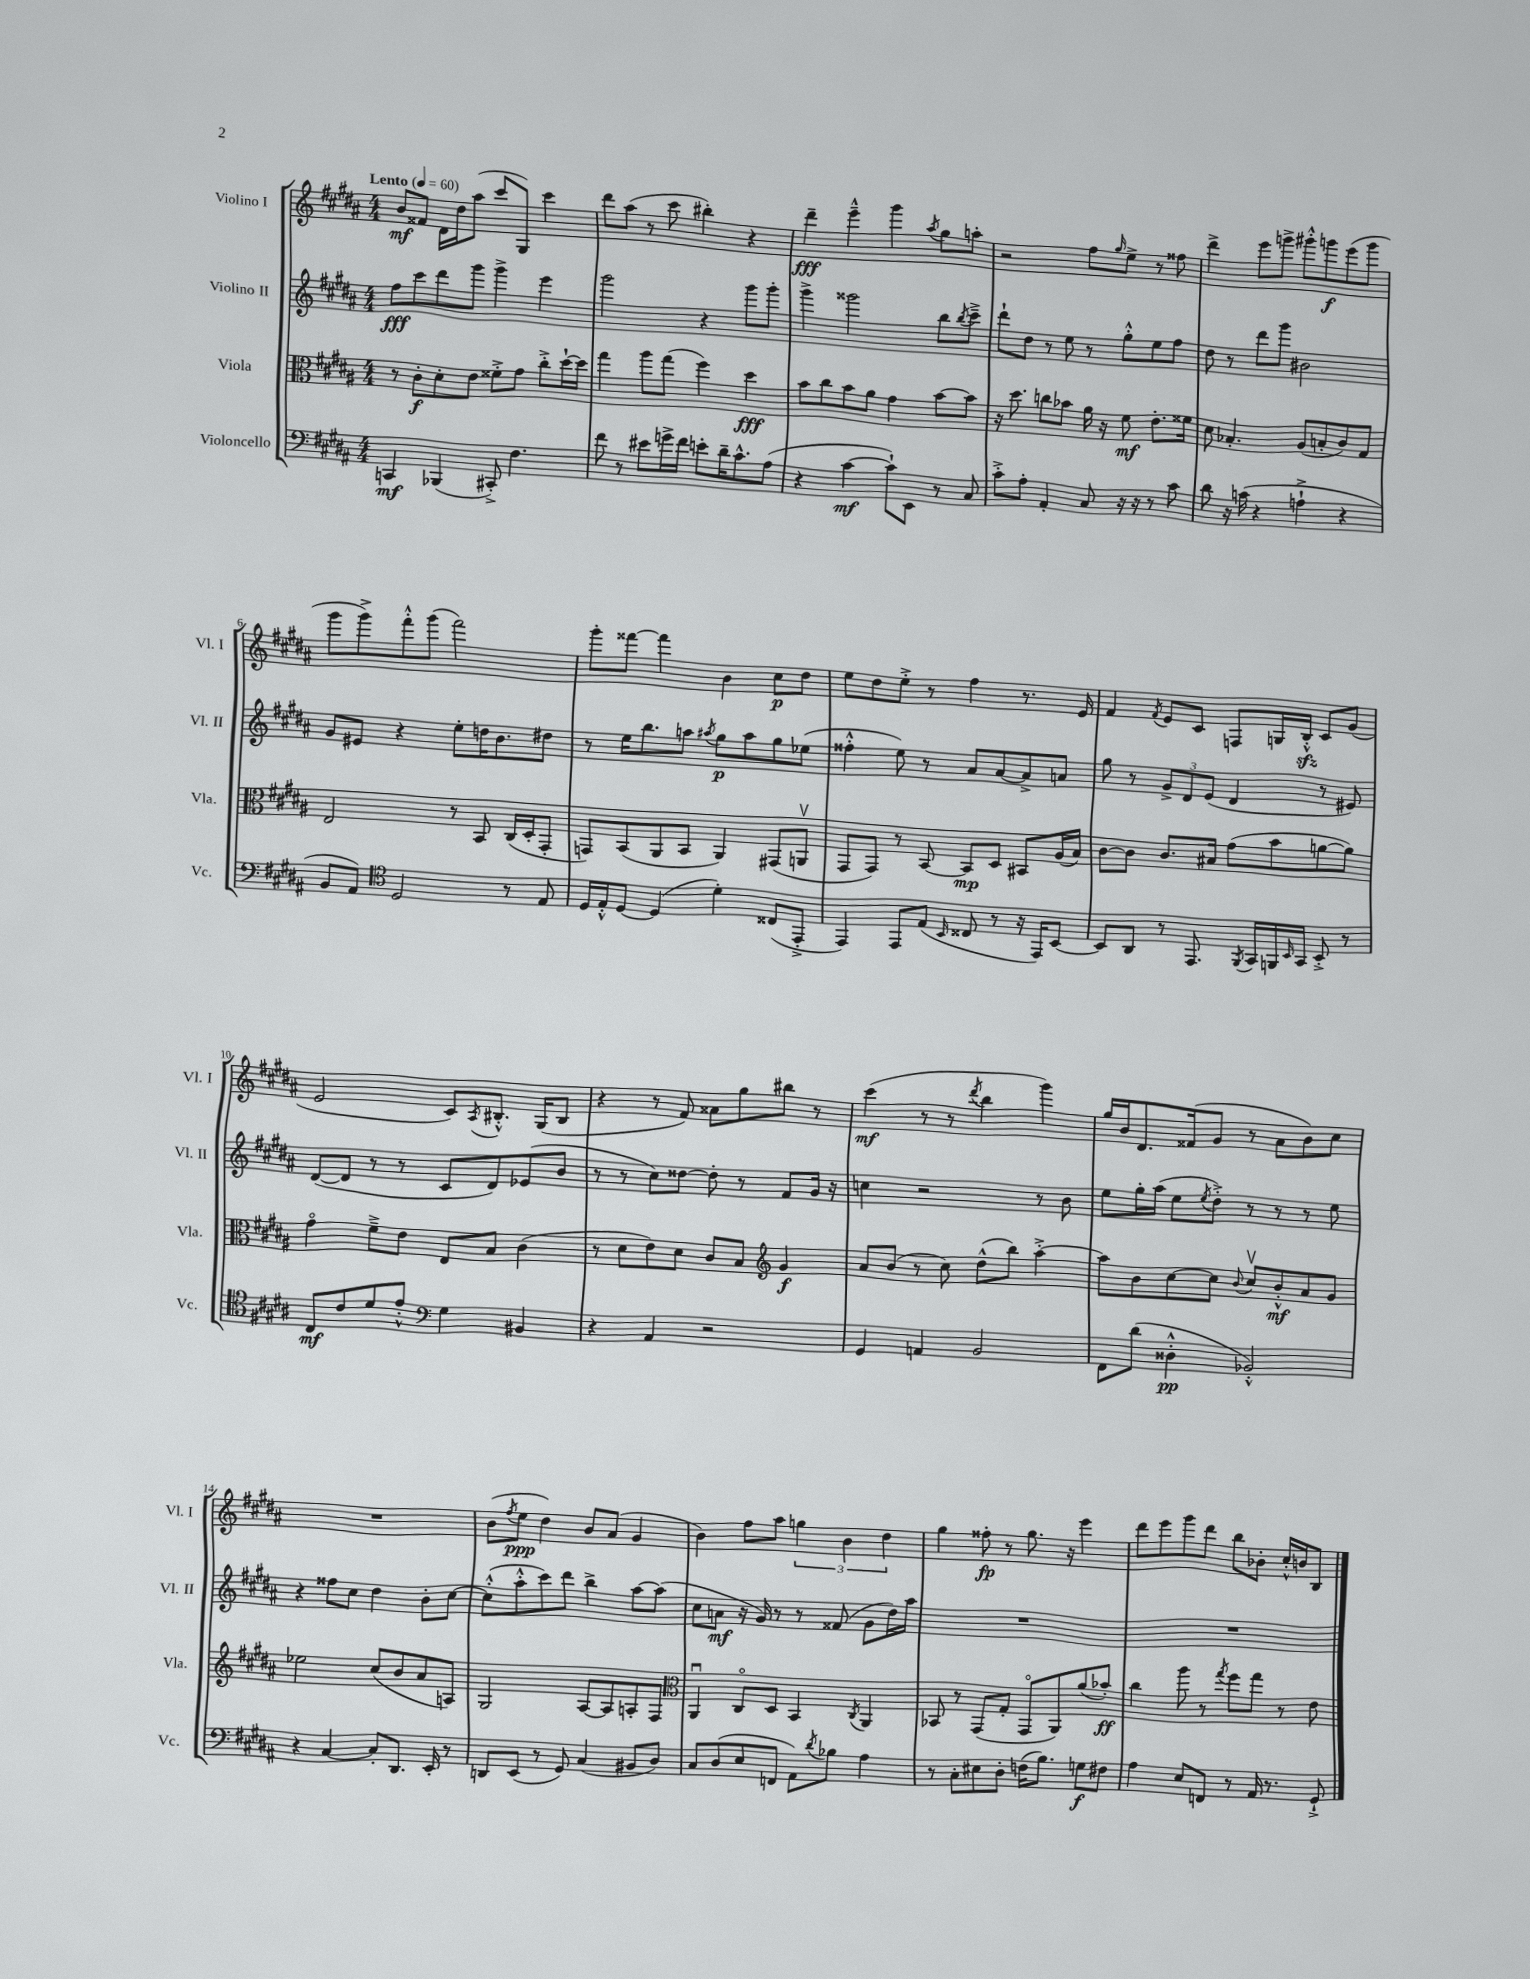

**kern	**kern	**kern	**kern
*staff4	*staff3	*staff2	*staff1
*clefF4	*clefC3	*clefG2	*clefG2
*k[f#c#g#d#a#]	*k[f#c#g#d#a#]	*k[f#c#g#d#a#]	*k[f#c#g#d#a#]
*M4/4	*M4/4	*M4/4	*M4/4
*MM60	*MM60	*MM60	*MM60
4CC	8r	8ff#	8b
.	8c#'	8ccc#	8f##
(4BBB-	8d#'	8ddd#	16d#
.	.	.	16dd#
.	8e	8ggg#	(8aa#
8CC#'^)	8f##'^	4ggg#^	8ccc#
4.F#	8g#	.	8G#)
.	8cc#'^	4eee	4ccc#
.	[16dd#`	.	.
.	16dd#]	.	.
=	=	=	=
8f#	4gg#	2ggg#	8ddd#
8r	.	.	(8aa#
8e#	8aa#	.	8r
16g^	(8gg#	.	8ccc#
16f#	.	.	.
8e'	4ff#)	4r	4bb#')
16d#~	.	.	.
8.c#^^	.	.	.
.	4dd#	8ggg#	4r
(8A#	.	8ggg#'	.
=	=	=	=
4r	8b	4ggg#^	4ddd#~
.	8cc#	.	.
[4c#	8b	2ggg##	4eee~^^
.	8a#	.	.
8c#`])	4g#	.	4ggg#
8EE	.	.	.
.	.	.	8qaa#
8r	[8b	8bb	8gg#
.	.	8qbb	.
8C#	8b]	8ccc#~^	8aa'
=	=	=	=
8c#'^	16r	8ddd#`	2r
.	8.dd#	.	.
8A#'	.	8dd#	.
4AA#'	8cc	8r	.
.	8b-	8ee	.
8C#	16a#	8r	8ff#
.	16r	.	.
.	.	.	16qqgg#
16r	8f#	8gg#'^^	8ee^
16r	.	.	.
8r	8.e'	8ee	8r
8c#	.	8ff#	8ff##
.	16f##	.	.
=	=	=	=
8d#	8d#	8dd#	4ddd#^
16r	4.B-'	8r	.
(16c	.	.	.
4r	.	8ddd#	8eee
.	.	8ggg#	8ggg^
4A`^	(8A#	2b#	8ggg#'^^
.	8B'	.	8ggg
4r	8c#)	.	(8eee
.	8G#	.	8ggg
=	=	=	=
8BB	2E	8g#	8ggg#
8AA#)	.	8e#	8ggg#^)
*clefC4	*	*	*
2D#	.	4r	8fff#'^^
.	.	.	(8ggg#
.	8r	8ee'	2fff#)
.	8BB	16dd	.
.	.	8.b	.
8r	(16C#	.	.
.	16D#'	.	.
8E	8GG#'	8dd#	.
=	=	=	=
16D#	8GG)	8r	8ggg#'
16E'^^	.	.	.
[8D#	(8BB	16ee	[8fff##
.	.	8.bb	.
(4D#]	8AA#	.	4fff##]
.	8BB	8aa	.
.	.	8qaa#	.
4d#')	4AA#)	8gg#	4b
.	.	8aa#	.
(8C##	(8GG#	8gg#	8cc#
8EE'^	8AAv	(8ee-	8dd#
=	=	=	=
4EE)	8GG#	4ff##'^^	8ee
.	8GG#)	.	8dd#
8EE	8r	8ee)	8ee'^
(8E	[8BB	8r	8r
16qqBB	.	.	.
8C##	8BB]	8a#	4ff#
8r	8D#	[8a#	.
16r	8BB#	8a#^]	8.r
16EE)	.	.	.
[8BB	(16A#	8a	.
.	16B)	.	16e
=	=	=	=
8BB]	[8c#	8gg#	4f#
8AA#	8c#]	8r	.
.	.	.	8qf#
8r	8.c#	12g#^	8e
.	.	12d#	.
8.EE	.	.	8c#
.	.	(12e	.
.	16B#	.	.
.	(8g#	4d#	8F
8qFF#	.	.	.
16GG#	.	.	.
16FF	8b	.	16G
16qqBB	.	.	.
16GG#	.	.	16B'^^
8BB'^	[8a	8r	8c#
8r	8a])	8e#)	(8g#
=	=	=	=
8C#	4g#o	([8d#	2e
8c#	.	8d#]	.
8d#	8f#~^	8r	.
8e'^^	8e	8r	.
*clefF4	*	*	*
4G#	8E	8c#	8c#)
.	.	.	8qA#
.	8B	8d#)	8.B#'^^
4BB#	(4c#	(8e-	.
.	.	.	(16G#
.	.	8b	8B#
=	=	=	=
4r	8r	8r	4r
.	8d#	8r	.
4AA#	8e)	8cc#)	8r
.	8d#	[8dd##	8f#)
2r	8c#	8dd##']	8a##
.	8B	8r	8gg#
*	*clefG2	*	*
.	4g#	8f#	8bb#
.	.	16g#	8r
.	.	16r	.
=	=	=	=
4GG#	8a#	4cc	(4ccc#
.	(8b	.	.
4AA	8r	2r	8r
.	8cc#)	.	8r
.	.	.	8qddd#
2BB	(8dd#^^	.	4bb
.	8bb)	.	.
.	[4aa#'^	8r	4ggg#)
.	.	8b	.
=	=	=	=
8FF#	8aa#]	8ee	16gg#
.	.	.	16b
(8d#	8b	16gg#'	8.d#
.	.	(16aa#	.
4D##'^^	[8cc#	8ee	.
.	.	.	(16f##
.	.	8qee	.
.	8cc#]	8dd#'^)	8g#
.	8qqb	.	.
2BB-'^^)	8cc#v	8r	8r
.	8b'^^	8r	8a#
.	8a#	8r	8b)
.	8g#	8ee	8cc#
=	=	=	=
4r	2ee-	4r	1r
[4C#	.	8ff##	.
.	.	8cc#	.
8C#']	(8cc#	4dd#	.
8.DD#	8b	.	.
.	8a#	8b'	.
16EE'	.	.	.
8r	8A)	[8cc#	.
=	=	=	=
8DD	2G#	(8cc#'^^]	(8b
.	.	.	8qff#
(8EE	.	8aa#'^^	8ee
8r	.	8ccc#)	4dd#)
8GG#)	.	8ddd#	.
(4C#	[8A#	4bb^	8b
.	8A#]	.	(8a#
8BB#	8A'	[8aa#	4g#
8D#)	8F#	(8aa#]	.
=	=	=	=
*	*clefC3	*	*
8C#	4AA#u	8cc#	4b)
(8D#	.	8a	.
8E	8C#o	16r	8ff#
.	.	16g#)	.
8FF	8D#	8r	8aa#
8AA#)	4BB	8r	6gg
8qd#	.	.	.
8B-	.	(8f##	.
.	.	.	6b
.	8qC#	.	.
4A#	4AA#	8g#	.
.	.	.	6dd#
.	.	16dd#)	.
.	.	16aa#	.
=	=	=	=
8r	8BB-	1r	4gg#
8C#'	8r	.	.
8E#	(8GG#	.	8ff##'
8D#'	8G#'	.	8r
(16F	8GG#o	.	8.gg#
8.B)	.	.	.
.	8AA#)	.	.
.	.	.	16r
8G	(8a#	.	4eee
8F#	8b-')	.	.
=	=	=	=
4A#	4cc#	1r	8ddd#
.	.	.	8eee
8E	8aa#	.	8ggg#
8FF	8r	.	8ddd#
.	8qgg#	.	.
8r	8ff#	.	8bb
16AA#	8gg#	.	8b-'
8.r	.	.	.
.	8r	.	16cc#'^^
.	.	.	16b
8GG#`^	8e	.	8B
==	==	==	==
*-	*-	*-	*-
